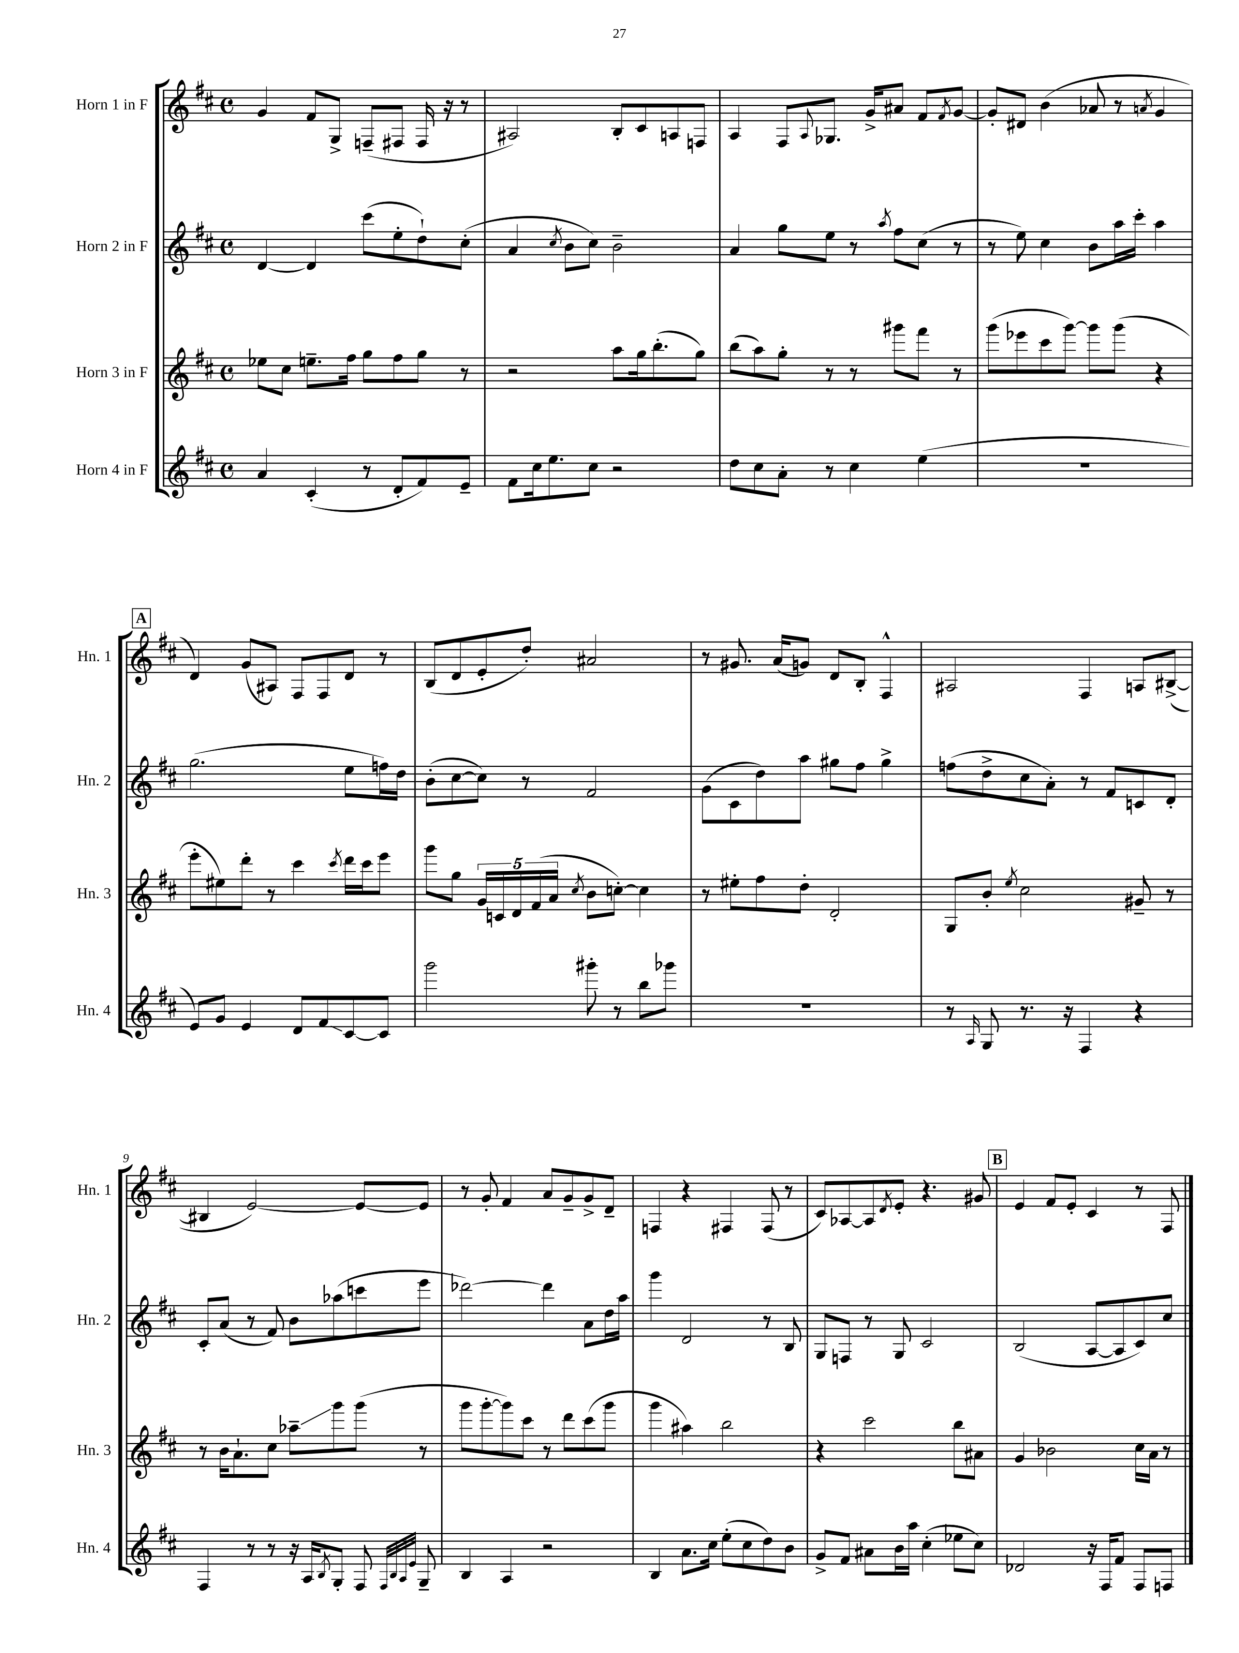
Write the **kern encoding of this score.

**kern	**kern	**kern	**kern
*staff4	*staff3	*staff2	*staff1
*clefG2	*clefG2	*clefG2	*clefG2
*k[f#c#]	*k[f#c#]	*k[f#c#]	*k[f#c#]
*M4/4	*M4/4	*M4/4	*M4/4
*met(c)	*met(c)	*met(c)	*met(c)
4a	8ee-	[4d	4g
.	8cc#	.	.
(4c#'	8.ee~	4d]	8f#
.	.	.	8G^
.	16ff#	.	.
8r	8gg	(8ccc#	(8F~
8d'	8ff#	8ee'	8F#
8f#)	8gg	8dd`)	16F#
.	.	.	16r
8e~	8r	(8cc#'	8r
=	=	=	=
8f#	2r	4a	2A#)
16cc#	.	.	.
8.ee	.	.	.
.	.	8qcc#	.
.	.	8b	.
8cc#	.	8cc#)	.
2r	8aa	2b~	8B'
.	16gg	.	8c#
.	(8.bb'	.	.
.	.	.	8A
.	8gg)	.	8F
=	=	=	=
8dd	(8bb	4a	4A
8cc#	8aa)	.	.
8a'	8gg'	8gg	8F#
.	.	.	8qqA
8r	8r	8ee	8.G-
4cc#	8r	8r	.
.	.	.	16g^
.	.	8qaa	.
.	8ggg#	8ff#	8a#
(4ee	8fff#	(8cc#	8f#
.	.	.	8qf#
.	8r	8r	[8g
=	=	=	=
1r	(8ggg	8r	8g']
.	8eee-	8ee)	8d#
.	8ccc#	4cc#	(4b
.	[8ggg)	.	.
.	8ggg]	8b	8a-
.	(8ggg	16aa	8r
.	.	16ccc#'	.
.	.	.	8qa
.	4r	4aa	4g
=	=	=	=
8e)	8eee'	(2.gg	4d)
8g	8ee#)	.	.
4e	8ddd'	.	(8g
.	8r	.	8A#)
8d	4ccc#	.	8F#
8f#	.	.	8F#
.	8qccc#	.	.
[8c#	16ddd	8ee	8d
.	16ccc#	.	.
8c#]	8eee	16ff)	8r
.	.	16dd	.
=	=	=	=
2ggg	8ggg	(8b'	(8B
.	8gg	[8cc#	8d
.	20g	8cc#])	8e'
.	20c	.	.
.	20d	.	.
.	.	8r	8dd')
.	(20f#	.	.
.	20a	.	.
.	8qcc#	.	.
8ggg#'	8b	2f#	2a#
8r	[8cc')	.	.
8bb	4cc]	.	.
8ggg-	.	.	.
=	=	=	=
1r	8r	(8g	8r
.	8ee#'	8c#	8.g#
.	8ff#	8dd)	.
.	.	.	(16a
.	8dd'	8aa	8g)
.	2d'	8gg#	8d
.	.	8ff#	8B'
.	.	4gg#^	4F#^^
=	=	=	=
8r	8G	(8ff	2A#
16qqA	.	.	.
8G	8b'	8dd^	.
.	8qee	.	.
8.r	2cc#	8cc#	.
.	.	8a')	.
16r	.	.	.
4F#	.	8r	4F#
.	.	8f#	.
4r	8g#~	8c	8A
.	8r	8d'	([8B#^
=	=	=	=
4F#	8r	8c#'	4B#]
.	16b	(8a	.
.	8.a`	.	.
8r	.	8r	[2e)
8r	8cc#	8f#)	.
16r	8aa-~	8b	.
16A	.	.	.
8qB	.	.	.
8G'	8ggg	(8aa-	.
8F#	(8ggg	8ccc	8e_
32qqF#	.	.	.
32qqB	.	.	.
32qqA	.	.	.
32qqe	.	.	.
8G~	8r	8eee	8e]
=	=	=	=
4B	8ggg	[2ddd-)	8r
.	[8ggg'	.	8g'
4A	8ggg])	.	4f#
.	8ccc#	.	.
2r	8r	4ddd-]	8a
.	8ddd	.	8g~
.	(8ccc#	8a	8g^
.	8ggg	16dd	8d~
.	.	16aa	.
=	=	=	=
4B	4ggg	4ggg	4F
8.a	4aa#)	2d	4r
16cc#	.	.	.
(8ee'	2bb	.	4F#
8cc#	.	.	.
8dd)	.	8r	(8F#
8b	.	8B	8r
=	=	=	=
8g^	4r	8G	8c#)
8f#	.	8F	[8A-
8a#	2ccc#	8r	8A-]
.	.	.	8qd
16b	.	8G	8e'
16aa	.	.	.
(4cc#'	.	2c#	4.r
8ee-	8bb	.	.
8cc#)	8a#	.	8g#
=	=	=	=
2d-	4g	(2B	4e
.	2b-	.	8f#
.	.	.	8e'
16r	.	[8A	4c#
16F#	.	.	.
8f#	.	8A]	.
8F#	16cc#	8c#)	8r
.	16a	.	.
8F	8r	8cc#	8F#
==	==	==	==
*-	*-	*-	*-
